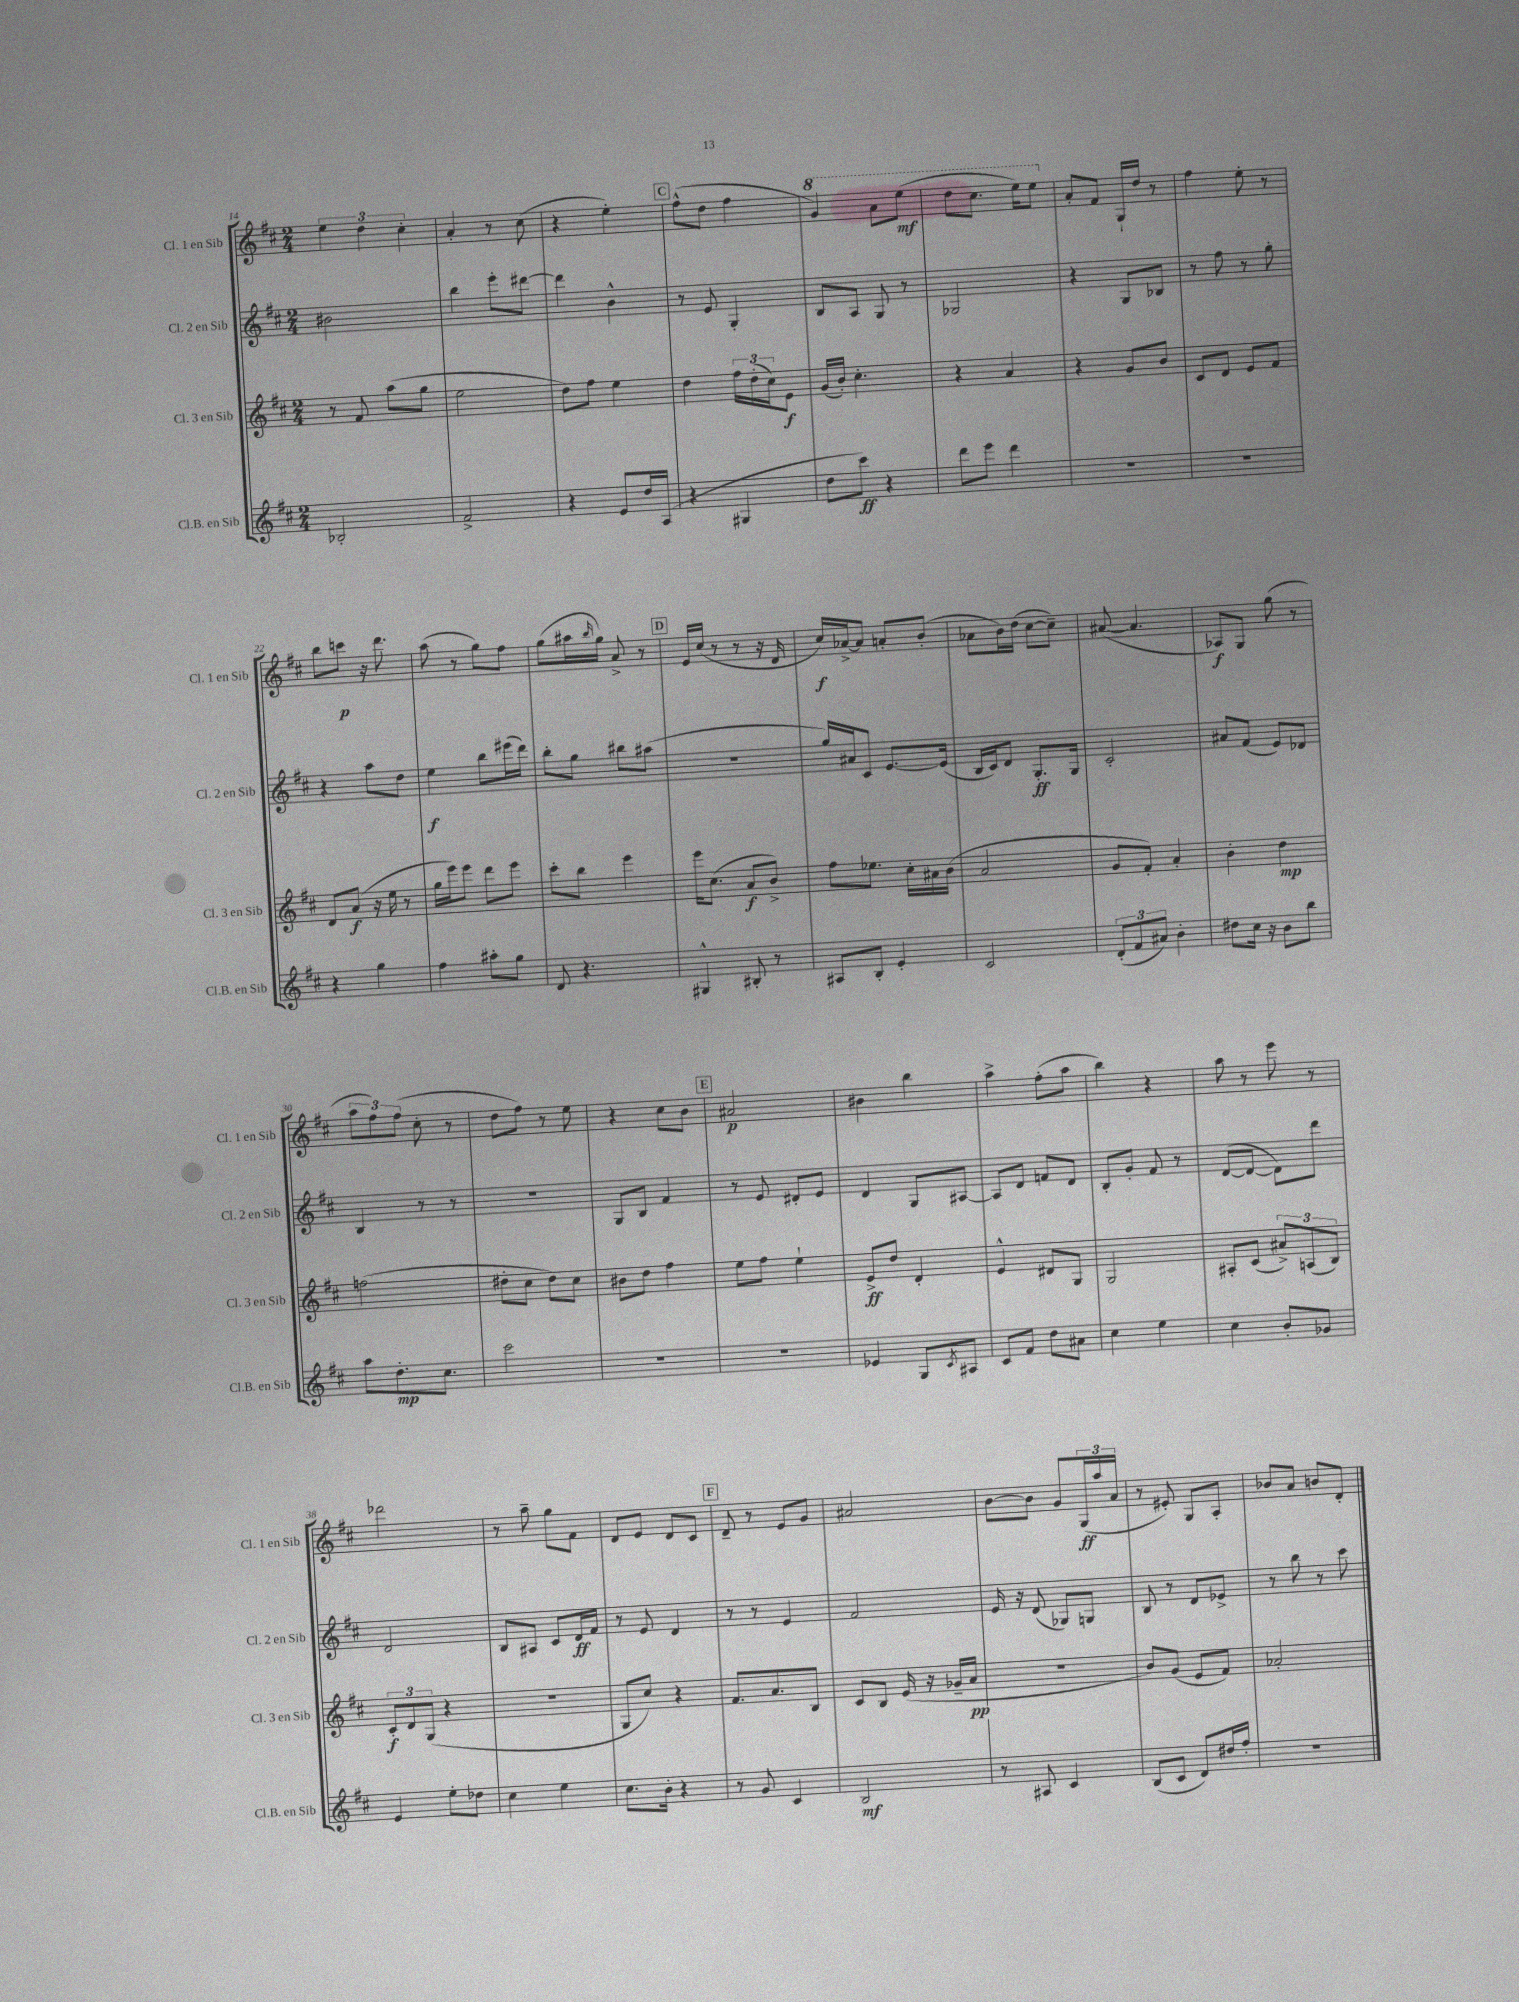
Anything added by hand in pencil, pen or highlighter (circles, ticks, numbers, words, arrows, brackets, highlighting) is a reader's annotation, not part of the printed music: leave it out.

**kern	**kern	**kern	**kern
*staff4	*staff3	*staff2	*staff1
*clefG2	*clefG2	*clefG2	*clefG2
*k[f#c#]	*k[f#c#]	*k[f#c#]	*k[f#c#]
*M2/4	*M2/4	*M2/4	*M2/4
2B-'	8r	2b#	6ee
.	8f#	.	.
.	.	.	6dd
.	(8aa	.	.
.	.	.	6cc#'
.	8gg	.	.
=	=	=	=
2f#^	2ee	4bb	4a'
.	.	8eee'	8r
.	.	[8ddd#	(8cc#
=	=	=	=
4r	8dd)	4ddd#]	4r
.	8ff#	.	.
8e	4ee	4b^^	4ee')
16dd	.	.	.
(16A	.	.	.
=	=	=	=
4r	4dd	8r	(8ff#^^
.	.	8e	8dd
4G#	24ff#	4G'	4ff#
.	(24dd'	.	.
.	24cc#)	.	.
.	8e	.	.
=	=	=	=
8dd	(16g	8B	4gg)
.	16b')	.	.
8ccc#)	4.cc#'	8A	.
4r	.	8G	8aa
.	.	8r	(8eee
=	=	=	=
8ddd	4r	2G-	8ddd
8eee	.	.	8.ccc#
4ddd	4a	.	.
.	.	.	16eee)
.	.	.	8eee
=	=	=	=
2r	4r	4r	8a'
.	.	.	8f#
.	8g	8G	16G`
.	.	.	16dd
.	8b	8B-	8r
=	=	=	=
2r	8c#	8r	4ff#
.	8d	8ff#	.
.	8e	8r	8ee'
.	8f#	8gg'	8r
=	=	=	=
4r	8d	4r	8bb
.	(8a	.	8ccc
4gg	16r	8aa	16r
.	16ee	.	8.ddd
.	8r	8dd	.
=	=	=	=
4ff#	16gg	4ee	(8aa
.	16eee)	.	.
.	8eee	.	8r
8aa#'	8ddd	8bb	8gg)
8gg	8eee	(16eee#	8ff#
.	.	16ddd)	.
=	=	=	=
8d	8ccc#'	8bb'	(8gg
4.r	8bb	8gg	16aa#
.	.	.	16qqbb
.	.	.	16gg)
.	4eee	8bb#	8a^
.	.	(8aa#	8r
=	=	=	=
4G#^^	16eee	2r	16e
.	(8.cc#	.	(16cc#
.	.	.	8r
8B#'	8a	.	8r
8r	8b^)	.	16r
.	.	.	16d
=	=	=	=
8A#	8ff#	16gg)	16cc#)
.	.	16a#	[16a-^
8B'	8.ee-	8c#	8a-]
4e'	.	[8.e	8a'
.	16cc#'	.	.
.	16a#	.	(8b'
.	(16b	(16e]	.
=	=	=	=
2c#	2a	16B	8a-
.	.	16c#)	.
.	.	8d	16b)
.	.	.	(16dd
.	.	8.G'	[8cc#
.	.	.	8cc#~])
.	.	16G	.
=	=	=	=
(12d'	8g	2c#'	([8a#
12f#	.	.	.
.	8f#')	.	4.a#]
12a#)	.	.	.
4b'	4a'	.	.
=	=	=	=
8dd#	4b'	8a#	8A-)
16cc#	.	(8f#	8G
16r	.	.	.
8b	4dd	8e)	(8gg
8bb	.	8d-	8r
=	=	=	=
8aa	(2ff	4B	12aa
.	.	.	12ff#)
8.dd'	.	.	.
.	.	.	(12ff#
.	.	8r	8cc#'
8.cc#	.	.	.
.	.	8r	8r
=	=	=	=
2ccc#	8dd#'	2r	8dd
.	8cc#	.	8ff#)
.	8dd#)	.	8r
.	8cc#	.	8ee
=	=	=	=
2r	8b#	8G	4r
.	8dd	8B	.
.	4ff#	4f#	8cc#
.	.	.	8b
=	=	=	=
2r	8ee	8r	2a#
.	8ff#	8e	.
.	4ee`	8d#'	.
.	.	8e	.
=	=	=	=
4e-	8e^	4d	4b#
.	8dd	.	.
8G	4d'	8G	4bb
8qc#	.	.	.
8A#	.	[8A#	.
=	=	=	=
8c#	4e^^	8A#]	4aa^
8f#	.	8d	.
8dd	8d#	8f	(8ff#'
8a#	8G	8d	8aa
=	=	=	=
4cc#	2G	8B'	4bb)
.	.	8g'	.
4ee	.	8f#	4r
.	.	8r	.
=	=	=	=
4cc#	8A#'	([8d	8aa
.	(8c#	8d_	8r
8b'	12a#^)	8d])	8eee
.	(12A	.	.
8g-	.	8ddd	8r
.	12B)	.	.
=	=	=	=
4e	12c#'	2d	2ddd-
.	12d	.	.
.	(12G	.	.
8ee'	4r	.	.
8dd-	.	.	.
=	=	=	=
4cc#	2r	8B	8r
.	.	8A#	8aa~
4ee	.	8c#	8gg
.	.	16d	8f#
.	.	16f#	.
=	=	=	=
8.cc#	8G	8r	8d
.	8cc#)	8e	8e
16b'	.	.	.
4r	4r	4d	8d
.	.	.	8c#
=	=	=	=
8r	8.f#	8r	8d~
8g	.	8r	8r
.	8.a	.	.
4c#	.	4e	8e
.	8B	.	8g
=	=	=	=
2B	8c#	2f#	2a#
.	8B	.	.
.	(16e	.	.
.	16r	.	.
.	16g-~	.	.
.	16a	.	.
=	=	=	=
8r	2r	16e	[8b
.	.	16r	.
8A#	.	(8d	8b]
4c#	.	8G-)	8g
.	.	8G	(24G
.	.	.	24aa
.	.	.	24a
=	=	=	=
(8B	8b)	8B	8r
8c#	(8g	8r	8e#')
8d)	8e	8d	8G
16dd#	8f#)	8e-^	8A'
16ff#'	.	.	.
=	=	=	=
2r	2a-'	8r	8b-
.	.	8bb	8a
.	.	8r	8b
.	.	8ccc#	8d'
==	==	==	==
*-	*-	*-	*-
